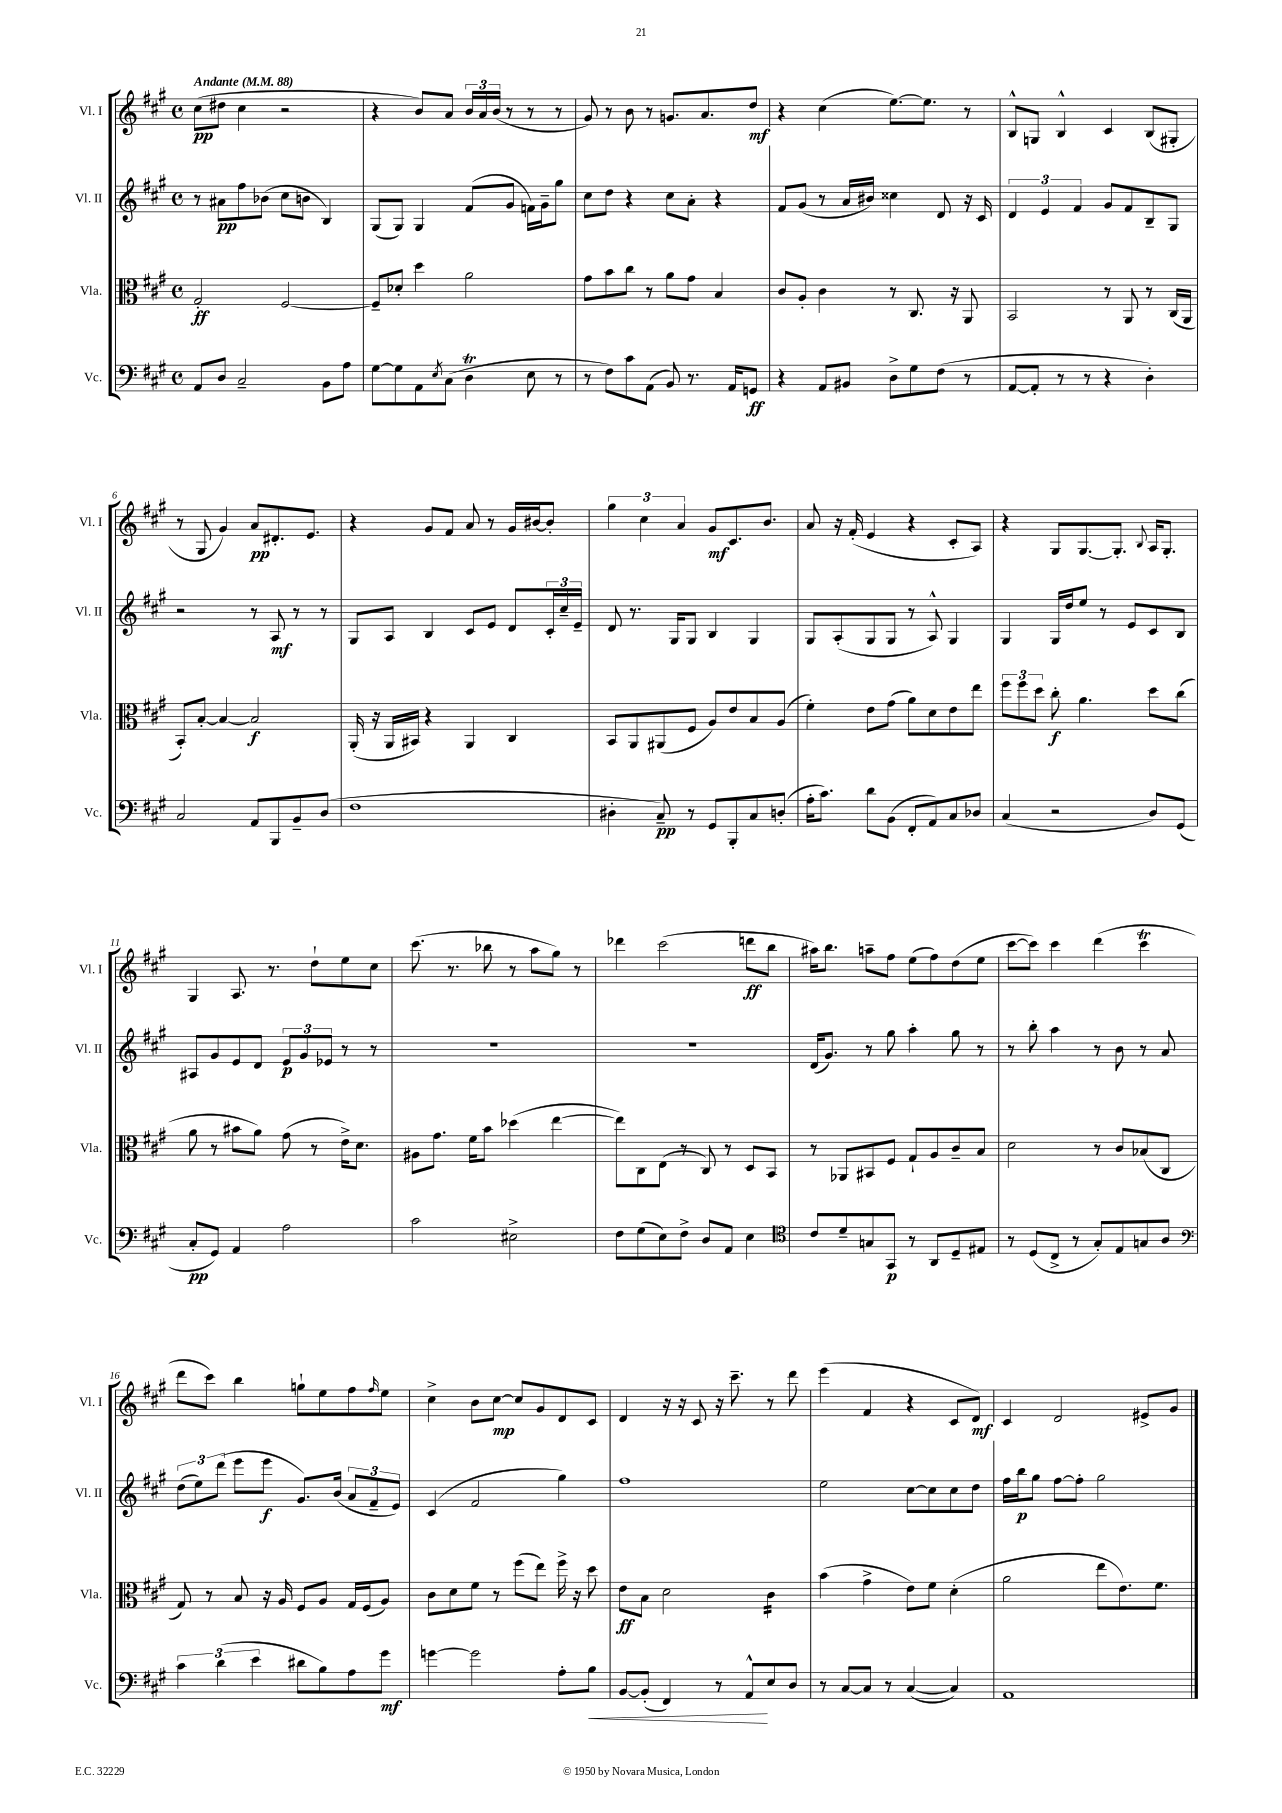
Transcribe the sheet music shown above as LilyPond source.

<<
\new StaffGroup <<
\new Staff = "s0" \with { instrumentName = "Vl. I" shortInstrumentName = "Vl. I" } {
    \clef treble \key a \major \defaultTimeSignature \time 4/4 \tempo "Andante" 4 = 88
    cis''8\pp( dis''8 cis''4 r2 |
    r4 b'8) a'8 \tuplet 3/2 { b'16 a'16 b'16( } r8 r8 r8 |
    gis'8) r8 b'8 r8 g'8. a'8. d''8\mf |
    r4 cis''4( e''8.~) e''8. r8 |
    b8-^ g8 b4-^ cis'4 b8( gis8-. |
    r8 gis8 gis'4) a'8\pp dis'8.-. e'8. |
    r4 gis'8 fis'8 a'8 r8 gis'16 bis'16~ bis'8-. |
    \tuplet 3/2 { gis''4 cis''4 a'4 } gis'8\mf cis'8. b'8. |
    a'8 r16 fis'16-.( e'4 r4 cis'8-. a8) |
    r4 gis8 gis8.~ gis8.-. \appoggiatura { b8 } a16 gis8.-. |
    gis4 a8. r8. d''8-! e''8 cis''8 |
    cis'''8.( r8. bes''8 r8 a''8 gis''8) r8 |
    des'''4 cis'''2( d'''8\ff b''8 |
    ais''16) b''8. a''8-- fis''8 e''8( fis''8) d''8( e''8 |
    cis'''8~ cis'''8) cis'''4 d'''4( cis'''4\trill |
    d'''8 cis'''8) b''4 g''8-! e''8 fis''8 \grace { fis''16 } e''8 |
    cis''4-> b'8 cis''8~\mp cis''8 gis'8 d'8 cis'8 |
    d'4 r16 r16 cis'8 r16 cis'''8.-- r8 d'''8 |
    e'''4( fis'4 r4 cis'8 d'8\mf) |
    cis'4 d'2 eis'8-> gis'8 \bar "|." |
}
\new Staff = "s1" \with { instrumentName = "Vl. II" shortInstrumentName = "Vl. II" } {
    \clef treble \key a \major \defaultTimeSignature \time 4/4
    r8 ais'8\pp fis''8 bes'8( cis''8 b'8 b4) |
    gis8( gis8) gis4 fis'8( gis'8 f'16) gis'16-- gis''8 |
    cis''8 d''8 r4 cis''8 a'8-. r4 |
    fis'8 gis'8( r8 a'16 bis'16) cisis''4 d'8 r16 cis'16 |
    \tuplet 3/2 { d'4 e'4 fis'4 } gis'8 fis'8 b8-- gis8 |
    r2 r8 a8\mf r8 r8 |
    gis8 a8 b4 cis'8 e'8 d'8 \tuplet 3/2 { cis'16-. cis''16-- e'16-- } |
    d'8 r8. gis16 gis8 b4 gis4 |
    gis8 a8-.( gis8 gis8 r8 a8-^) gis4 |
    gis4 gis16 d''16 e''8 r8 e'8 cis'8 b8 |
    ais8 gis'8 e'8 d'8 \tuplet 3/2 { e'8\p gis'8 ees'8 } r8 r8 |
    R1 |
    R1 |
    d'16( gis'8.) r8 gis''8 a''4-. gis''8 r8 |
    r8 b''8-. a''4 r8 b'8 r8 a'8 |
    \tuplet 3/2 { d''8( e''8) d'''8( } e'''8 e'''8\f gis'8.) b'16( \tuplet 3/2 { a'8 fis'8-- e'8) } |
    cis'4( fis'2 gis''4) |
    fis''1 |
    e''2 cis''8~ cis''8 cis''8 d''8 |
    fis''16 b''16\p gis''8 fis''8~ fis''8-. gis''2 \bar "|." |
}
\new Staff = "s2" \with { instrumentName = "Vla." shortInstrumentName = "Vla." } {
    \clef alto \key a \major \defaultTimeSignature \time 4/4
    gis2-.\ff fis2~ |
    fis8-- des'8-. d''4 a'2 |
    gis'8 b'8 cis''8 r8 a'8 gis'8 b4 |
    cis'8 a8-. cis'4 r8 cis8. r16 a,8 |
    b,2 r8 a,8 r8 cis16( a,16 |
    b,8-.) b8~-. b4~ b2\f |
    a,16-.( r16 a,16 bis,16) r4 a,4 cis4 |
    b,8 a,8 ais,8( fis8 a8) e'8 b8 a8( |
    fis'4-.) e'8 gis'8( a'8) d'8 e'8 e''8 |
    \tuplet 3/2 { fis''8 fis''8 d''8 } cis''8-.\f a'4. d''8 cis''8( |
    a'8 r8 bis'8 a'8) gis'8( r8 e'16->) d'8. |
    ais8 gis'8. fis'16 b'8 des''4( e''4~ |
    e''8) cis8 e8( r8 cis8) r8 d8 b,8 |
    r8 aes,8 bis,8 fis8 gis8-! a8 cis'8-- b8 |
    d'2 r8 cis'8 bes8( cis8 |
    gis8) r8 b8 r16 a16 fis8 a8 gis16 fis16( a8) |
    cis'8 d'8 fis'8 r8 fis''8( e''8) fis''16-> r16 d''8 |
    e'8\ff b8 d'2 cis'4:16 |
    b'4( gis'4-> e'8) fis'8 d'4-.( |
    a'2 e''8 e'8.) fis'8. \bar "|." |
}
\new Staff = "s3" \with { instrumentName = "Vc." shortInstrumentName = "Vc." } {
    \clef bass \key a \major \defaultTimeSignature \time 4/4
    a,8 d8 cis2-- b,8 a8 |
    gis8~ gis8 a,8 \acciaccatura { e8 } cis8( d4\trill e8 r8 |
    r8 fis8) cis'8 a,8( b,8) r8. a,16 g,8\ff |
    r4 a,8 bis,8 d8-> gis8 fis8( r8 |
    a,8~ a,8-. r8 r8 r4 d4-.) |
    cis2 a,8 b,,8 b,8-- d8( |
    fis1 |
    dis4-. cis8--\pp) r8 gis,8 b,,8-. cis8 d8-.( |
    a16-. cis'8.) d'8 b,8( fis,8-. a,8) cis8 des8 |
    cis4( r2 d8) gis,8( |
    cis8-.\pp gis,8) a,4 a2 |
    cis'2 eis2-> |
    fis8 gis8( e8) fis8-> d8 a,8 e4 |
    \clef tenor cis'8 d'8-- g8 gis,8\p r8 a,8 d8-- eis8 |
    r8 d8( cis8-> r8 gis8-.) e8 g8 a8 |
    \clef bass \tuplet 3/2 { cis'4 d'4( e'4 } dis'8 b8) a8 gis'8\mf |
    g'4~ g'2 a8-. b8\< |
    b,8~ b,8-.( fis,4) r8 a,8-^\! e8 d8 |
    r8 cis8~ cis8 r8 cis4~( cis4) |
    a,1 \bar "|." |
}
>>
>>
